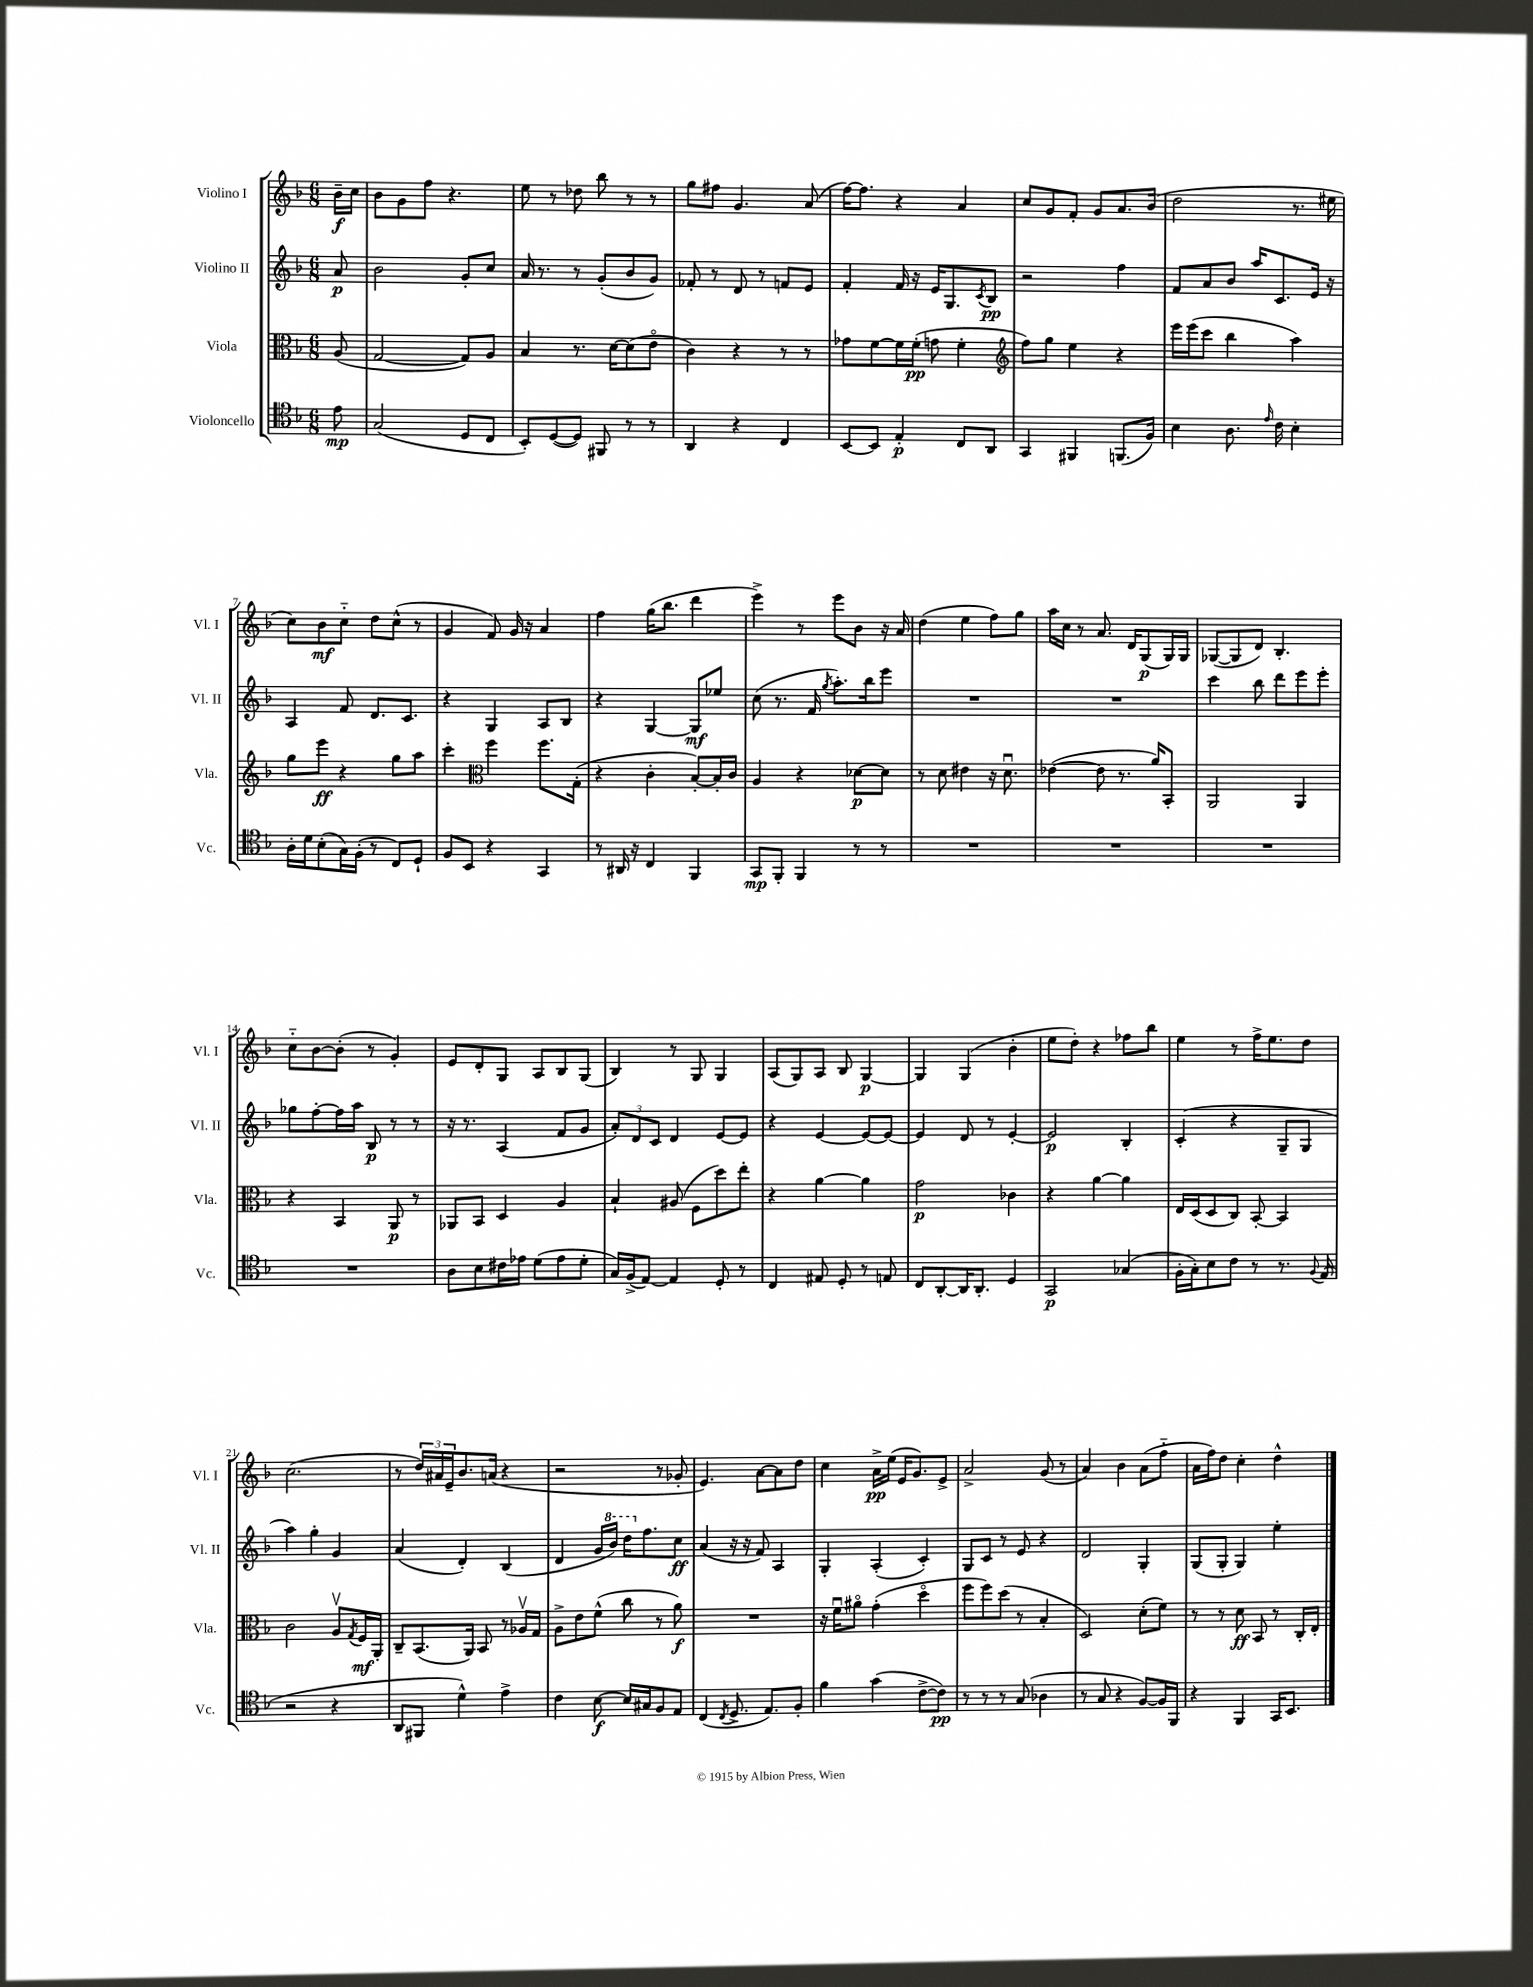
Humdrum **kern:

**kern	**kern	**kern	**kern
*staff4	*staff3	*staff2	*staff1
*clefC4	*clefC3	*clefG2	*clefG2
*k[b-]	*k[b-]	*k[b-]	*k[b-]
*M6/8	*M6/8	*M6/8	*M6/8
8e	(8A	8a	16b-~
.	.	.	16cc
=	=	=	=
(2G	[2G	2b-	8b-
.	.	.	8g
.	.	.	8ff
.	.	.	4.r
8D	8G])	8g'	.
8C	8A	8cc	.
=	=	=	=
8BB-')	4B-	16a	8ee
.	.	8.r	.
([8D	.	.	8r
8D])	8.r	8r	8dd-
8FF#	.	(8g'	8bb-
.	[16d	.	.
8r	(8d]	8b-	8r
8r	8eo	8g)	8r
=	=	=	=
4AA	4c)	8f-'	8gg
.	.	8r	8ff#
4r	4r	8d	4.g
.	.	8r	.
4C	8r	8f	.
.	8r	8e	(8a
=	=	=	=
[8BB-	8g-	4f'	[16ff)
.	.	.	8.ff]
8BB-]	[8f	.	.
4E'	16f]	16f	4r
.	(16f'	16r	.
.	8g	16e	.
.	.	8.G	.
8C	4f'	.	4a
.	.	8qc	.
8AA	.	8B-	.
=	=	=	=
*	*clefG2	*	*
4GG	8ff)	2r	8cc
.	8gg	.	8g
4FF#	4ee	.	8f'
.	.	.	8g
(8.FF	4r	4ff	8.a
16F)	.	.	(16b-
=	=	=	=
4B-	16eee	8f	2dd
.	(16eee	.	.
.	8ccc	8a	.
8.A	4bb-	8b-	.
.	.	16aa	.
16qqe	.	.	.
16c	.	8.c	.
4B-'	4aa)	.	8.r
.	.	16e	.
.	.	16r	16ee#
=	=	=	=
16A'	8gg	4A	8cc)
16d	.	.	.
(8B-'	8eee	.	8b-
16G)	4r	8f	8cc'~
(16F'	.	.	.
8r	.	8.d	8dd
8C)	8gg	.	(8cc^^
.	.	8.c	.
8D`	8aa	.	8r
=	=	=	=
8F	4ccc'	4r	4g
8BB-	.	.	.
*	*clefC3	*	*
4r	4ff	4G	8f)
.	.	.	16g
.	.	.	16r
4GG	8.ff	8A	4a
.	.	8B-	.
.	(16G'	.	.
=	=	=	=
8r	4r	4r	4ff
16AA#	.	.	.
16r	.	.	.
4C	4c'	[4G	(16gg
.	.	.	8.bb-
4FF	[8B-')	8G]	4ddd
.	16B-']	8ee-	.
.	16c	.	.
=	=	=	=
8GG	4A	(8cc	4eee^)
8FF'	.	8.r	.
4FF	4r	.	8r
.	.	16f	.
.	.	8qgg	.
.	.	8.aa')	8eee
8r	[8d-	.	8b-
.	.	16bb-	.
8r	8d-]	8eee	16r
.	.	.	16a
=	=	=	=
2.r	8r	2.r	(4dd
.	8d	.	.
.	4e#	.	4ee
.	16r	.	8ff)
.	8.du	.	.
.	.	.	8gg
=	=	=	=
2.r	([4e-	2.r	16aa
.	.	.	16cc
.	.	.	8r
.	8e-]	.	8.a
.	8.r	.	.
.	.	.	16d
.	.	.	(8G
.	16a)	.	.
.	8BB-'	.	16G)
.	.	.	16G
=	=	=	=
2.r	2AA	4ccc	([8G-
.	.	.	8G-]
.	.	8bb-	8d)
.	.	8ddd	4.B-'
.	4AA	8eee	.
.	.	8eee'	.
=	=	=	=
2.r	4r	8gg-	8cc'~
.	.	[8ff'	[8b-
.	4BB-	16ff]	(8b-']
.	.	16aa	.
.	.	8B-	8r
.	8AA	8r	4g')
.	8r	8r	.
=	=	=	=
8A	8AA-	16r	8e
.	.	8.r	.
8B-	8BB-	.	8d'
16c#	4D	(4A	8G
16e-	.	.	.
(8d	.	.	8A
8e-	4A	8f	8B-
8d'	.	8g	(8G
=	=	=	=
16G)	4B-`	12a')	4B-)
(16F^	.	.	.
.	.	12d	.
[8E)	.	.	.
.	.	12c	.
4E]	(8A#	4d	8r
.	8F	.	8G
8D'	8dd)	[8e	4G
8r	8ee'	8e]	.
=	=	=	=
4C	4r	4r	(8A
.	.	.	8G)
8E#	[4a	[4e	8A
8D'	.	.	8B-
8r	4a]	8e_	[4G
8E	.	8e_	.
=	=	=	=
8C	2g	4e]	4G]
[8AA'	.	.	.
16AA]	.	8d	(4G
8.AA'	.	.	.
.	.	8r	.
4D	4c-	[4e'	4b-'
=	=	=	=
2GG	4r	2e]	8ee
.	.	.	8dd')
.	[4a	.	4r
(4G-	4a]	4B-'	8ff-
.	.	.	8bb-
=	=	=	=
16F'	16E	(4c'	4ee
16G')	(16D	.	.
8B-	8D	.	.
8c	8C)	4r	8r
8r	[8BB-'	.	16ff^
.	.	.	8.ee
8.r	4BB-]	8G~	.
.	.	8G	8dd
8qqF	.	.	.
(16E	.	.	.
=	=	=	=
2r	2c	4aa)	(2.cc
.	.	4gg'	.
4r	8Av	4g	.
.	8qG	.	.
.	16F	.	.
.	16AA'	.	.
=	=	=	=
8AA	8C~	(4a	8r
8FF#	(8.BB-	.	24dd)
.	.	.	24a#
.	.	.	24e~
4d^^)	.	4d')	8.b-
.	16AA)	.	.
.	8BB-	.	.
.	.	.	(16a
4e^	8r	(4B-	4r
.	16A-v	.	.
.	16G	.	.
=	=	=	=
4c	8A^	4d	2r
.	8e	.	.
[8B-	(8f^^	16g	.
.	.	16bb-)	.
16B-]	8cc	16ddd	.
16G#	.	8.ff	.
8F	8r	.	8r
8E	8a)	8cc	8g-'
=	=	=	=
(4C	2.r	(4a	4.e)
8qC	.	.	.
8.D^	.	16r	.
.	.	16r	.
.	.	8f)	[8a
8.E)	.	.	.
.	.	4A	8a]
8F'	.	.	8dd
=	=	=	=
4f	16r	4G'	4cc
.	16fu	.	.
.	8a#o	.	.
(4g	(4g'	(4A'	16a^
.	.	.	(16ee
.	.	.	16e
.	.	.	8.g)
[8c^	4ddo	4c')	.
8c])	.	.	8e^
=	=	=	=
8r	8ff	8G	2a^
8r	8ff)	8c	.
8r	(8dd	8r	.
(8G	8r	8e	.
4A-	4B-'	4r	(8g
.	.	.	8r
=	=	=	=
8r	2D)	2d	4a)
8G	.	.	.
4r	.	.	4b-
[8F)	(8d'	4G'	(8a
16F]	8f)	.	8ff'~
16FF	.	.	.
=	=	=	=
4r	8r	(8G	16a
.	.	.	16ff)
.	8r	8G'	8dd
4FF	8d	4G)	4cc'
.	8BB-	.	.
16GG	8r	4ee'	4dd^^
8.BB-	.	.	.
.	16C'	.	.
.	16E'	.	.
==	==	==	==
*-	*-	*-	*-
